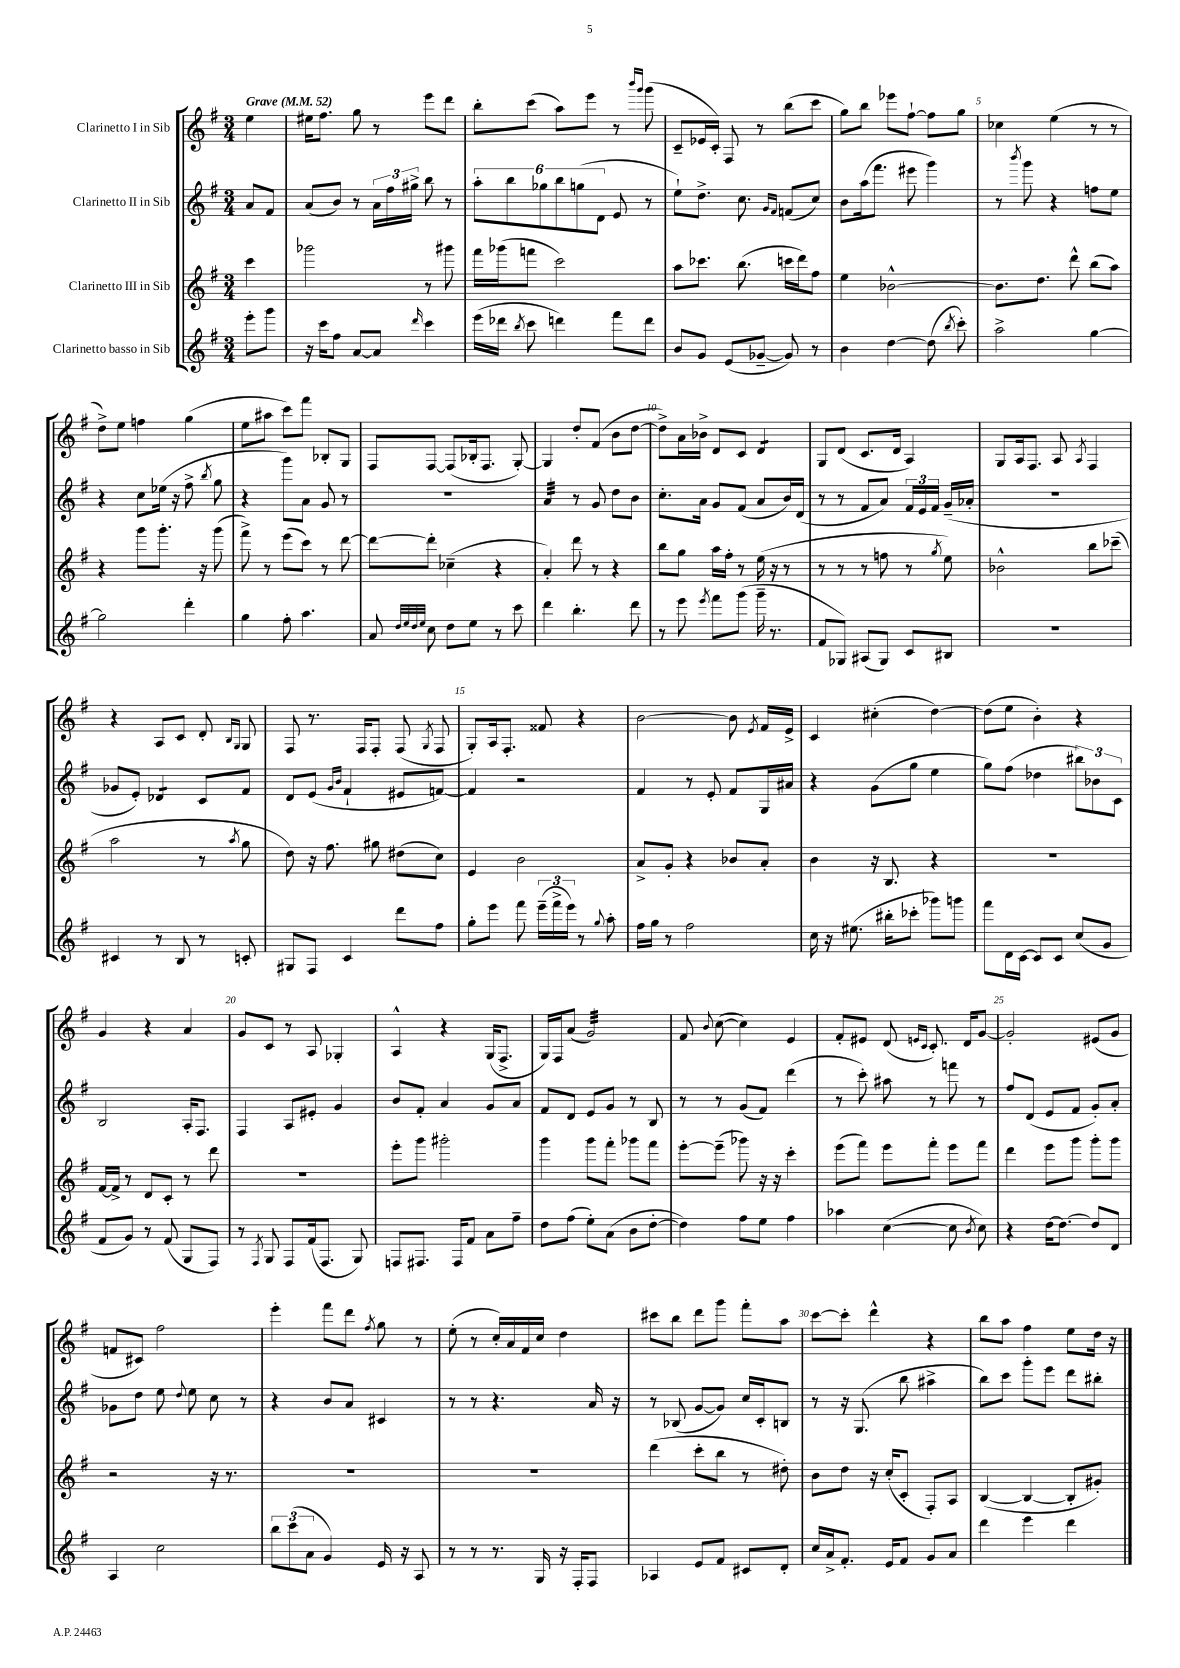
<<
\new StaffGroup <<
\new Staff = "s0" \with { instrumentName = "Clarinetto I in Sib" } {
    \clef treble \key g \major \numericTimeSignature \time 3/4 \partial 4 \tempo "Grave" 4 = 52
    \autoBeamOff e''4 |
    eis''16[ fis''8.] g''8 r8 e'''8[ d'''8] |
    b''8[-. c'''8]( a''8[) e'''8] r8 \grace { b'''16[ g'''16] } g'''8( |
    c'8[-- ees'16 c'16]-.) fis8 r8 b''8[( c'''8] |
    g''8[) b''8] ees'''8[ fis''8]~-! fis''8[ g''8] |
    ces''4 e''4( r8 r8 |
    d''8[->) e''8] f''4 g''4( |
    e''8[ ais''8] c'''8[) fis'''8] bes8[-. g8] |
    fis8[ fis8]~ fis8[( bes16-. fis8.] g8~-.) |
    g4 d''8[-. fis'8]( b'8[ d''8]~ |
    d''8[->) a'16 bes'16]-> d'8[ c'8] d'4:8 |
    g8[ d'8]( c'8.[ d'16] a4) |
    g8[ a16 fis8.] a8 \acciaccatura { a8 } fis4 |
    r4 a8[ c'8] d'8-. \grace { b16[ g16] } g8 |
    fis8 r8. fis16[ fis8]-. fis8( \acciaccatura { g8 } fis8 |
    g8[-.) a16 fis8.]-. fisis'8 r4 |
    b'2~ b'8 \acciaccatura { e'8 } fis'16[ e'16]-> |
    c'4 cis''4-.( d''4~) |
    d''8[( e''8] b'4-.) r4 |
    g'4 r4 a'4 |
    g'8[ c'8] r8 a8 ges4-. |
    a4-^ r4 g16[( fis8.]-> |
    g16[) fis16 a'8]( g'2:32) |
    fis'8 \appoggiatura { b'8 } c''8~( c''4) e'4 |
    fis'8[-. eis'8] d'8( \grace { e'16[ c'16] } c'8.-.) d'16[ g'8]~ |
    g'2-. eis'8[( g'8] |
    f'8[ cis'8]) fis''2 |
    e'''4-. fis'''8[ d'''8] \acciaccatura { fis''8 } g''8 r8 |
    e''8-.( r8 c''16[-.) a'16 fis'16 c''16] d''4 |
    cis'''8[ b''8] d'''8[ g'''8] fis'''8[-. a''8] |
    c'''8[~ c'''8]-. d'''4-^ r4 |
    b''8[ a''8] fis''4 e''8[ d''16] r16 \bar "|." |
}
\new Staff = "s1" \with { instrumentName = "Clarinetto II in Sib" } {
    \clef treble \key g \major \numericTimeSignature \time 3/4 \partial 4
    \autoBeamOff a'8[ fis'8] |
    a'8[( b'8]) r8 \tuplet 3/2 { a'16[ fis''16 gis''16]-> } b''8 r8 |
    \tuplet 6/4 { a''8[-. b''8 ges''8 b''8 g''8( d'8] } e'8 r8 |
    e''8[-!) d''8.]-> c''8. \grace { g'16[ fis'16] } f'8[( c''8]) |
    b'8[ a''16( fis'''8.] eis'''8 g'''4) |
    r8 \acciaccatura { b'''8 } g'''8 r4 f''8[ e''8] |
    r4 c''8[ ees''16]( r16 fis''8-> \acciaccatura { b''8 } g''8 |
    r4 g'''8[) a'8] g'8 r8 |
    R2. |
    a'4:32 r8 g'8 d''8[ b'8] |
    c''8.[-. a'16] g'8[ fis'8]( a'8[ b'16) d'16]( |
    r8 r8 fis'8[ a'8]) \tuplet 3/2 { fis'16[ e'16 fis'16] } g'16[--( aes'16]-. |
    R2. |
    ges'8[ e'8]-.) des'4:8 c'8[ fis'8] |
    d'8[ e'8]( \grace { g'16[ b'16] } fis'4-! eis'8[ f'8]~) |
    f'4 r2 |
    fis'4 r8 e'8-. fis'8[ g16 ais'16] |
    r4 g'8[( g''8] e''4 |
    g''8[) fis''8]( des''4 \tuplet 3/2 { bis''8[) bes'8 c'8] } |
    b2 a16[-. fis8.] |
    fis4 a8[ eis'8]-. g'4 |
    b'8[ fis'8]-. a'4 g'8[ a'8] |
    fis'8[ d'8] e'8[ g'8] r8 b8 |
    r8 r8 g'8[( fis'8]) d'''4( |
    r8 c'''8-.) ais''8 r8 f'''8 r8 |
    fis''8[ d'8]( e'8[ fis'8] g'8[-.) a'8]-. |
    ges'8[ d''8] e''8 \appoggiatura { d''8 } e''8 c''8 r8 |
    r4 b'8[ a'8] cis'4 |
    r8 r8 r4. a'16 r16 |
    r8 bes8( g'8[~ g'8]) c''16[ c'16-. b8] |
    r8 r16 g8.( b''8 ais''4-> |
    b''8[) c'''8] g'''8[-. e'''8] d'''8[ bis''8]-. \bar "|." |
}
\new Staff = "s2" \with { instrumentName = "Clarinetto III in Sib" } {
    \clef treble \key g \major \numericTimeSignature \time 3/4 \partial 4
    \autoBeamOff c'''4 |
    ges'''2 r8 gis'''8 |
    fis'''16[ ges'''16( f'''8] c'''2) |
    a''8[ ces'''8.] b''8.( c'''16[ d'''16) fis''8] |
    e''4 bes'2~-^ |
    bes'8.[ d''8.] d'''8-^ b''8[( a''8]) |
    r4 g'''8[ g'''8.]-. r16 g'''8( |
    fis'''8->) r8 e'''8[( c'''8]) r8 d'''8~ |
    d'''8[~ d'''8]-. ces''4--( r4 |
    a'4-.) d'''8 r8 r4 |
    b''8[ g''8] a''16[ fis''16]-. r8 e''16( r16 r8 |
    r8 r8 r8 f''8 r8 \acciaccatura { g''8 } e''8) |
    bes'2-^ b''8[ ces'''8]--( |
    a''2 r8 \acciaccatura { a''8 } g''8 |
    d''8) r16 fis''8. gis''8 dis''8[( c''8]) |
    e'4 b'2 |
    a'8[-> g'8]-. r4 bes'8[ a'8]-. |
    b'4 r16 b8. r4 |
    R2. |
    fis'16[~ fis'16]-> r8 d'8[ c'8]-. r8 d'''8 |
    R2. |
    e'''8[-. g'''8] gis'''2-. |
    g'''4 g'''8[ fis'''8]-. ges'''8[ fis'''8] |
    e'''8[~-. e'''8]--( ges'''8) r16 r16 c'''4-. |
    e'''8[( fis'''8]) e'''8[ fis'''8]-. e'''8[ fis'''8] |
    d'''4 e'''8[ g'''8] g'''8[-. g'''8] |
    r2 r16 r8. |
    R2. |
    R2. |
    d'''4( c'''8[-. b''8] r8 dis''8-.) |
    b'8[ d''8] r16 c''16[-.( c'8]-. fis8[-.) a8] |
    b4~( b4~ b8[-. gis'8]-.) \bar "|." |
}
\new Staff = "s3" \with { instrumentName = "Clarinetto basso in Sib" } {
    \clef treble \key g \major \numericTimeSignature \time 3/4 \partial 4
    \autoBeamOff e'''8[-. g'''8] |
    r16 c'''16[ fis''8] a'8[~ a'8] \grace { d'''16 } c'''4 |
    e'''16[( des'''16] \acciaccatura { b''8 } c'''8 d'''4) fis'''8[ d'''8] |
    b'8[ g'8] e'8[( ges'8]~-- ges'8) r8 |
    b'4 d''4~ d''8( \acciaccatura { b''8 } c'''8-.) |
    a''2-> g''4~ |
    g''2 d'''4-. |
    g''4 fis''8-. a''4. |
    a'8 \grace { d''32[ e''32 d''32 e''32] } c''8 d''8[ e''8] r8 c'''8 |
    d'''4 b''4.-. d'''8 |
    r8 e'''8 \acciaccatura { e'''8 } fis'''8[ g'''8]( g'''16-- r8. |
    fis'8[ ges8]) ais8[( ges8]) c'8[ bis8] |
    R2. |
    cis'4 r8 b8 r8 c'8-. |
    gis8[ fis8] c'4 d'''8[ fis''8] |
    g''8[-. e'''8] fis'''8 \tuplet 3/2 { e'''16[--( fis'''16-> e'''16]) } r8 \appoggiatura { g''8 } a''8-. |
    fis''16[ g''16] r8 fis''2 |
    c''16 r16 eis''8.( bis''16[-. ces'''8]-. ges'''8[) g'''8] |
    fis'''8[ d'16 c'16]~ c'8[ c'8] c''8[( g'8] |
    fis'8[ g'8]) r8 fis'8( g8[ fis8]) |
    r8 \acciaccatura { fis8 } g8 fis8[ fis'16( fis8.] g8) |
    f8[ fis8.] fis16[ fis'8] a'8[ fis''8]-- |
    d''8[ fis''8]( e''8[-.) a'8]( b'8[ d''8]~-. |
    d''4) fis''8[ e''8] fis''4 |
    aes''4 c''4~( c''8 \acciaccatura { b'8 } c''8) |
    r4 d''16[~ d''8.]~ d''8[ d'8] |
    a4 c''2 |
    \tuplet 3/2 { b''8[ c'''8( a'8] } g'4) e'16 r16 a8 |
    r8 r8 r8. g16 r16 fis16[-. fis8] |
    aes4 e'8[ fis'8] cis'8[ d'8]-. |
    c''16[ a'16-> fis'8.]-. e'16[ fis'8] g'8[ a'8] |
    d'''4 e'''4 d'''4 \bar "|." |
}
>>
>>
\layout { \context { \Score \override BarNumber.break-visibility = ##(#f #t #t) barNumberVisibility = #(every-nth-bar-number-visible 5) } }
